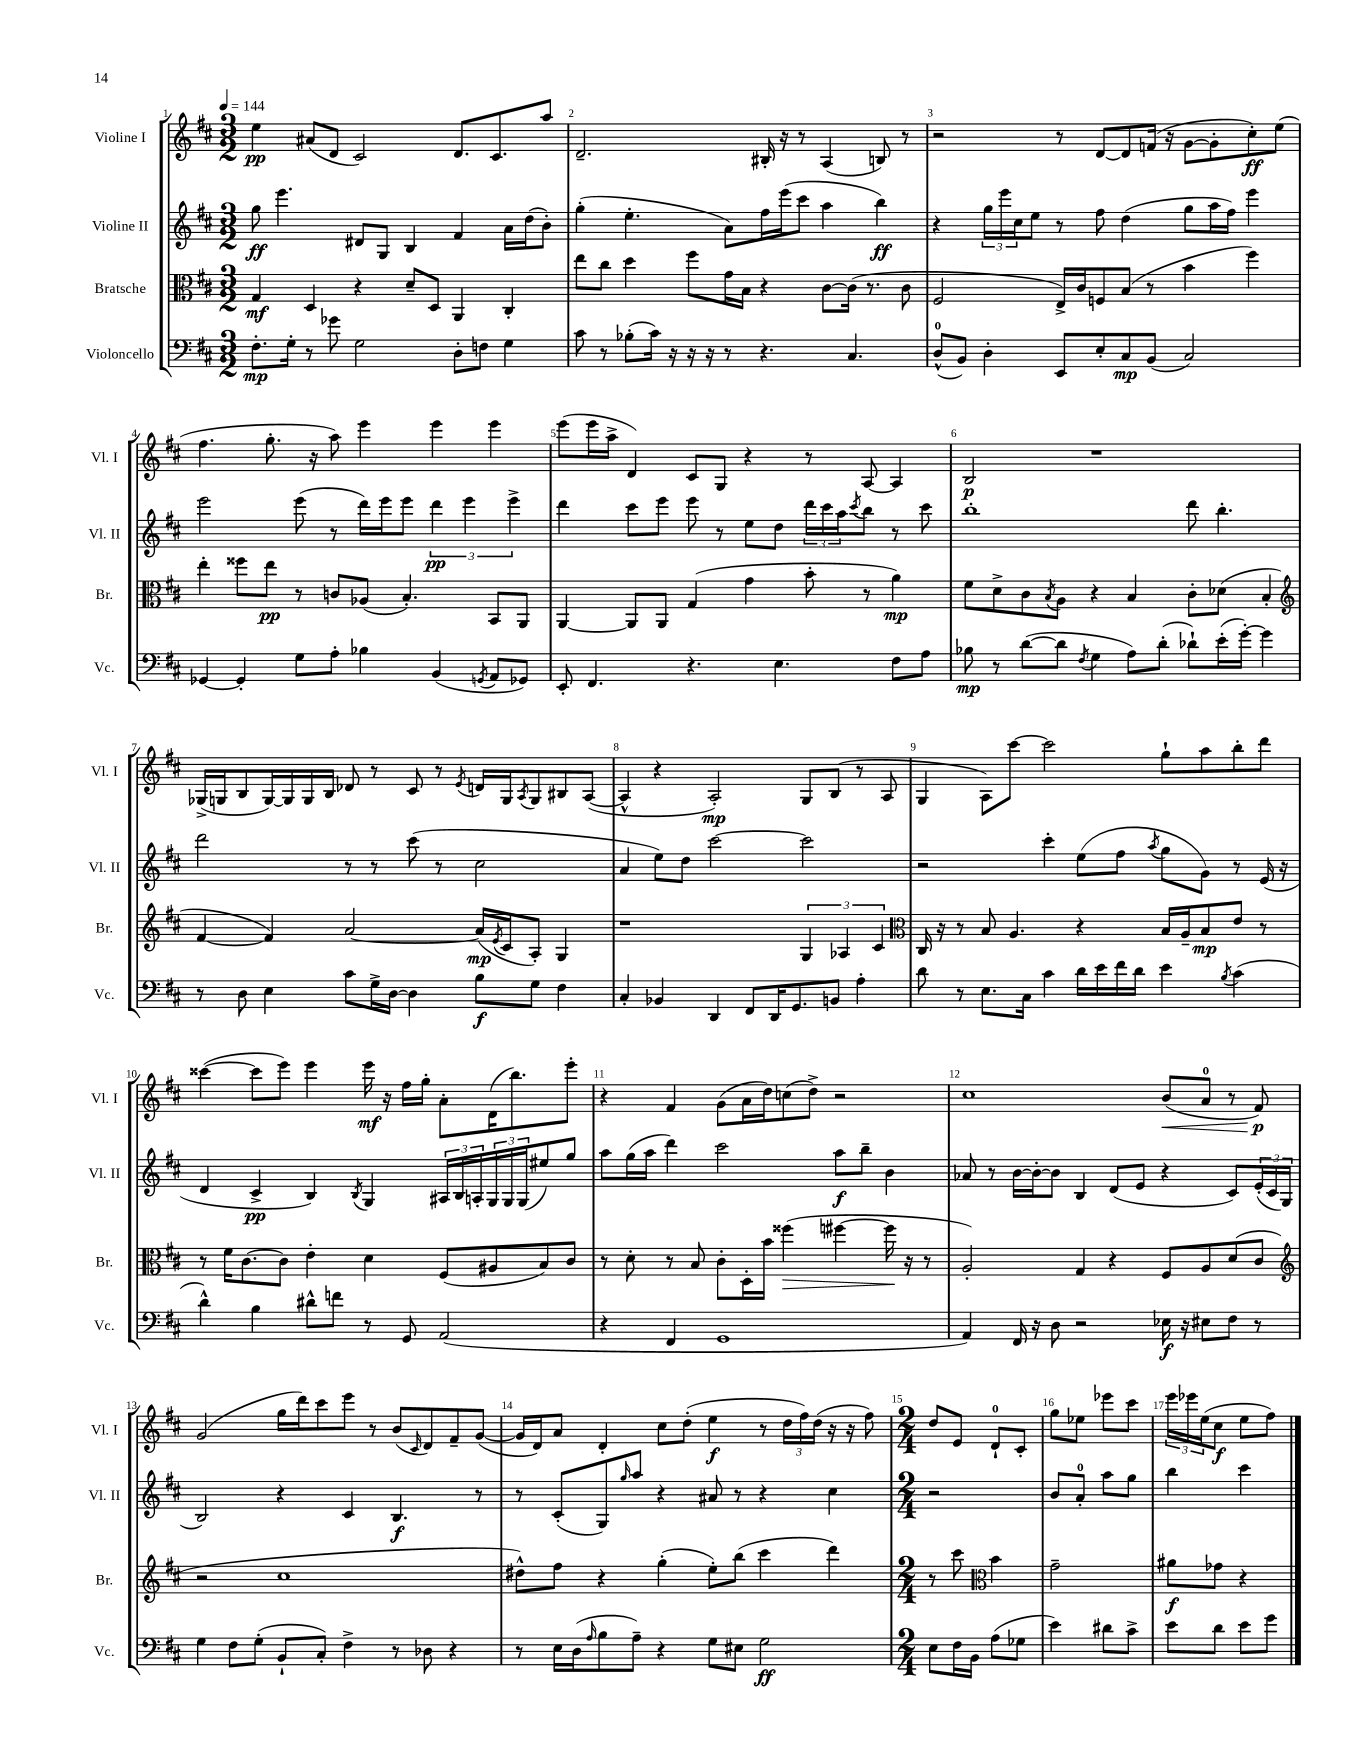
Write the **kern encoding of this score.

**kern	**dynam	**kern	**dynam	**kern	**dynam	**kern	**dynam
*part4	*part4	*part3	*part3	*part2	*part2	*part1	*part1
*staff4	*staff4	*staff3	*staff3	*staff2	*staff2	*staff1	*staff1
*I"Violoncello	*	*I"Bratsche	*	*I"Violine II	*	*I"Violine I	*
*I'Vc.	*	*I'Br.	*	*I'Vl. II	*	*I'Vl. I	*
*clefF4	*	*clefC3	*	*clefG2	*	*clefG2	*
*k[f#c#]	*	*k[f#c#]	*	*k[f#c#]	*	*k[f#c#]	*
*M3/2	*	*M3/2	*	*M3/2	*	*M3/2	*
*MM144	*	*MM144	*	*MM144	*	*MM144	*
=1	=1	=1	=1	=1	=1	=1	=1
8.F#'\L	mp	4G/	mf	8gg\	ff	4ee\	pp
.	.	.	.	4.eee\	.	.	.
16G'\Jk	.	.	.	.	.	.	.
8r	.	4D/	.	.	.	(8a#X/L	.
8g-X\	.	.	.	.	.	8d/J	.
2G\	.	4r	.	8d#X/L	.	2c#/)	.
.	.	.	.	8G/J	.	.	.
.	.	8d~/L	.	4B/	.	.	.
.	.	8D/J	.	.	.	.	.
8D'\L	.	4AA/	.	4f#/	.	8.d/L	.
8Fn\J	.	.	.	.	.	.	.
.	.	.	.	.	.	8.c#/	.
4G\	.	4C#'/	.	16a\LL	.	.	.
.	.	.	.	(16dd\J	.	.	.
.	.	.	.	8b'\J)	.	8aa/J	.
=2	=2	=2	=2	=2	=2	=2	=2
8c#\	.	8ee\L	.	(4gg'\	.	2.d~/	.
8r	.	8cc#\J	.	.	.	.	.
(8B-X'\L	.	4dd\	.	4.ee'\	.	.	.
16c#\Jk)	.	.	.	.	.	.	.
16r	.	.	.	.	.	.	.
16r	.	8ff#\L	.	.	.	.	.
16r	.	.	.	.	.	.	.
8r	.	16g\L	.	8a\L)	.	.	.
.	.	16B\JJ	.	.	.	.	.
4.r	.	4r	.	16ff#\L	.	16B#X'/	.
.	.	.	.	(16eee\J	.	16r	.
.	.	.	.	8ccc#\J	.	8r	.
.	.	[8c#\L	.	4aa\	.	(4A/	.
4.C#/	.	(16c#\Jk]	.	.	.	.	.
.	.	8.r	.	.	.	.	.
.	.	.	.	4bb\)	ff	8Bn/)	.
.	.	8c#\	.	.	.	8r	.
=3	=3	=3	=3	=3	=3	=3	=3
(8D^^/L	.	2F#/	.	4r	.	2r	.
8BB/J)	.	.	.	.	.	.	.
4D'\	.	.	.	24gg\LL	.	.	.
.	.	.	.	24eee\	.	.	.
.	.	.	.	24cc#\J	.	.	.
.	.	.	.	8ee\J	.	.	.
8EE/L	.	16E^/LL)	.	8r	.	8r	.
.	.	16c#/J	.	.	.	.	.
8E'/	.	8Fn/	.	8ff#\	.	[8d/L	.
8C#/	mp	(8B/J	.	(4dd\	.	8d/]	.
(8BB/J	.	8r	.	.	.	(16fn/Jk	.
.	.	.	.	.	.	16r	.
2C#/)	.	4b\	.	8gg\L	.	[8g\L	.
.	.	.	.	16aa\L	.	8g'\]	.
.	.	.	.	16ff#\JJ)	.	.	.
.	.	4ff#\)	.	4eee\	.	8cc#'\)	ff
.	.	.	.	.	.	(8ee\J	.
!!LO:LB:g=z
=4	=4	=4	=4	=4	=4	=4	=4
[4GG-X/	.	4ee'\	.	2eee\	.	4.ff#\	.
4GG-'/]	.	8ff##X\L	.	.	.	.	.
.	.	8ee\J	pp	.	.	8.gg'\	.
8G\L	.	8r	.	(8eee\	.	.	.
.	.	.	.	.	.	16r	.
8A'\J	.	8cn/L	.	8r	.	8aa\)	.
4B-X\	.	(8A-X/J	.	16ddd\LL)	.	4eee\	.
.	.	.	.	16eee\J	.	.	.
.	.	4.B'/)	.	8eee\J	.	.	.
(4BB/	.	.	.	6ddd\	pp	4eee\	.
.	.	.	.	6eee\	.	.	.
8qGGn/	.	.	.	.	.	.	.
8AA/L	.	8BB/L	.	.	.	4eee\	.
.	.	.	.	6eee^\	.	.	.
8GG-X/J)	.	8AA/J	.	.	.	.	.
=5	=5	=5	=5	=5	=5	=5	=5
8EE'/	.	[4AA/	.	4ddd\	.	(8eee\L	.
4.FF#/	.	.	.	.	.	16eee\L	.
.	.	.	.	.	.	16aa^\JJ	.
.	.	8AA/L]	.	8ccc#\L	.	4d/)	.
.	.	8AA/J	.	8eee\J	.	.	.
4.r	.	(4G/	.	8eee\	.	8c#/L	.
.	.	.	.	8r	.	8G/J	.
.	.	4g\	.	8ee\L	.	4r	.
4.E\	.	.	.	8dd\J	.	.	.
.	.	8b'\	.	24ddd\LL	.	8r	.
.	.	.	.	24ccc#\	.	.	.
.	.	.	.	24aa\J	.	.	.
.	.	.	.	8qccc#/	.	.	.
.	.	8r	.	8bb\J	.	[8A/	.
8F#\L	.	4a\)	mp	8r	.	4A/]	.
8A\J	.	.	.	8ccc#\	.	.	.
=6	=6	=6	=6	=6	=6	=6	=6
8B-X\	mp	8f#\L	.	1bb'	.	2B/	p
8r	.	8d^\	.	.	.	.	.
([8d\L	.	8c#\	.	.	.	.	.
.	.	8qB/	.	.	.	.	.
8d\J]	.	8A\J	.	.	.	.	.
8qF#/	.	.	.	.	.	.	.
4G\	.	4r	.	.	.	1r	.
8A\L)	.	4B/	.	.	.	.	.
(8d'\J	.	.	.	.	.	.	.
8d-X`\L)	.	8c#'\L	.	8ddd\	.	.	.
(16e'\L	.	(8d-X\J	.	4.bb'\	.	.	.
[16g'\JJ)	.	.	.	.	.	.	.
4g\]	.	4B'/	.	.	.	.	.
!!LO:LB:g=z
=7	=7	=7	=7	=7	=7	=7	=7
*	*	*clefG2	*	*	*	*	*
8r	.	[4f#/	.	2ddd\	.	(16G-X^/LL	.
.	.	.	.	.	.	16Gn/J	.
8D\	.	.	.	.	.	8B/	.
4E\	.	4f#/])	.	.	.	[16G/L)	.
.	.	.	.	.	.	16G/]	.
.	.	.	.	.	.	16G/	.
.	.	.	.	.	.	16B/JJ	.
8c#\L	.	[2a/	.	8r	.	8d-X/	.
16G^\L	.	.	.	8r	.	8r	.
[16D\JJ	.	.	.	.	.	.	.
4D\]	.	.	.	(8ccc#\	.	8c#/	.
.	.	.	.	8r	.	8r	.
.	.	.	.	.	.	8qe/	.
8B\L	f	(16a/LL]	mp	2cc#\	.	16dn/LL	.
.	.	8qe/	.	.	.	.	.
.	.	16c#/J	.	.	.	16G/J	.
.	.	.	.	.	.	8qA/	.
8G\J	.	8A'/J)	.	.	.	8G/	.
4F#\	.	4G/	.	.	.	8B#X/	.
.	.	.	.	.	.	([8A/J	.
=8	=8	=8	=8	=8	=8	=8	=8
4C#'/	.	1r	.	4a/	.	4A^^/]	.
4BB-X/	.	.	.	8ee\L)	.	4r	.
.	.	.	.	8dd\J	.	.	.
4DD/	.	.	.	[2ccc#\	.	2A'/)	mp
8FF#/L	.	.	.	.	.	.	.
16DD/K	.	.	.	.	.	.	.
8.GG/	.	.	.	.	.	.	.
.	.	6G/	.	2ccc#\]	.	8G/L	.
8BBn/J	.	.	.	.	.	(8B/J	.
.	.	6A-X/	.	.	.	.	.
4A'\	.	.	.	.	.	8r	.
.	.	6c#/	.	.	.	.	.
.	.	.	.	.	.	8A/	.
=9	=9	=9	=9	=9	=9	=9	=9
*	*	*clefC3	*	*	*	*	*
8d\	.	16C#/	.	2r	.	4G/	.
.	.	16r	.	.	.	.	.
8r	.	8r	.	.	.	.	.
8.E\L	.	8B/	.	.	.	8A\L)	.
.	.	4.A/	.	.	.	[8ccc#\J	.
16C#\Jk	.	.	.	.	.	.	.
4c#\	.	.	.	4ccc#'\	.	2ccc#\]	.
16d\LL	.	4r	.	(8ee\L	.	.	.
16e\	.	.	.	.	.	.	.
16f#\	.	.	.	8ff#\J	.	.	.
16d\JJ	.	.	.	.	.	.	.
.	.	.	.	8qaa/	.	.	.
4e\	.	16B/LL	.	8gg\L	.	8gg`\L	.
.	.	16A~/J	.	.	.	.	.
.	.	8B/	mp	8g\J)	.	8aa\	.
8qB/	.	.	.	.	.	.	.
(4c#\	.	8e/J	.	8r	.	8bb'\	.
.	.	8r	.	(16e/	.	8ddd\J	.
.	.	.	.	16r	.	.	.
!!LO:LB:g=z
=10	=10	=10	=10	=10	=10	=10	=10
4d^^\)	.	8r	.	4d/	.	([4ccc##X\	.
.	.	16f#\KL	.	.	.	.	.
.	.	[8.c#\	.	.	.	.	.
4B\	.	.	.	4c#^/	pp	8ccc##\L]	.
.	.	8c#\J]	.	.	.	8eee\J)	.
8d#X^^\L	.	4e'\	.	4B/)	.	4eee\	.
8fn\J	.	.	.	.	.	.	.
.	.	.	.	8qB/	.	.	.
8r	.	4d\	.	4G/	.	16eee\	mf
.	.	.	.	.	.	16r	.
8GG/	.	.	.	.	.	16ff#\LL	.
.	.	.	.	.	.	16gg'\JJ	.
(2AA/	.	(8F#/L	.	24A#X/LL	.	8a'\L	.
.	.	.	.	24B/	.	.	.
.	.	.	.	24An'/	.	.	.
.	.	8A#X/	.	24G/	.	(16d\K	.
.	.	.	.	24G/	.	.	.
.	.	.	.	.	.	8.bb\)	.
.	.	.	.	(24G/J	.	.	.
.	.	8B/)	.	8ee#X/)	.	.	.
.	.	8c#/J	.	8gg/J	.	8eee'\J	.
=11	=11	=11	=11	=11	=11	=11	=11
4r	.	8r	.	8aa\L	.	4r	.
.	.	8d'\	.	(16gg\L	.	.	.
.	.	.	.	16aa\JJ	.	.	.
4FF#/	.	8r	.	4ddd\)	.	4f#/	.
.	.	8B/	.	.	.	.	.
1GG	.	8c#'\L	.	2ccc#\	.	(8g\L	.
.	.	16D'\L	.	.	.	16a\L	.
.	.	16b\JJ	.	.	.	16dd\J)	.
!	!	!	!LO:HP:b	!	!	!	!
.	.	(4ff##X\	>	.	.	(8ccn\	.
.	.	.	.	.	.	8dd^\J)	.
.	.	[4ff#X\	.	8aa\L	f	2r	.
.	.	.	.	8bb~\J	.	.	.
.	.	16ff#\]	.	4b\	.	.	.
.	.	16r	]	.	.	.	.
.	.	8r	.	.	.	.	.
=12	=12	=12	=12	=12	=12	=12	=12
4AA/)	.	2A'/)	.	8a-X/	.	1cc#	.
.	.	.	.	8r	.	.	.
16FF#/	.	.	.	[16b\LL	.	.	.
16r	.	.	.	16b'\J_	.	.	.
8D\	.	.	.	8b\J]	.	.	.
2r	.	4G/	.	4B/	.	.	.
.	.	4r	.	(8d/L	.	.	.
.	.	.	.	8e/J	.	.	.
!	!	!	!	!	!	!	!LO:HP:b
16E-X\	f	8F#/L	.	4r	.	(8b/L	<
16r	.	.	.	.	.	.	.
8E#X\L	.	8A/	.	.	.	8a/J	.
8F#\J	.	(8d/	.	8c#/L)	.	8r	.
8r	.	8c#/J	.	(24e'/L	.	8f#/)	p
.	.	.	.	24c#/	.	.	.
.	.	.	.	24G/JJ	.	.	.
.	.	.	.	.	.	.	[
!!LO:LB:g=z
=13	=13	=13	=13	=13	=13	=13	=13
*	*	*clefG2	*	*	*	*	*
4G\	.	2r	.	2B/)	.	(2g/	.
8F#\L	.	.	.	.	.	.	.
(8G'\J	.	.	.	.	.	.	.
8BB`/L	.	1cc#	.	4r	.	16gg\LL	.
.	.	.	.	.	.	16ddd\J)	.
8C#'/J)	.	.	.	.	.	8ccc#\	.
4F#^\	.	.	.	4c#/	.	8eee\J	.
.	.	.	.	.	.	8r	.
8r	.	.	.	4.B/	f	(8b/L	.
.	.	.	.	.	.	16qqc#/	.
8D-X\	.	.	.	.	.	8d/)	.
4r	.	.	.	.	.	8f#~/	.
.	.	.	.	8r	.	([8g/J	.
=14	=14	=14	=14	=14	=14	=14	=14
8r	.	8dd#X^^\L)	.	8r	.	16g/LL]	.
.	.	.	.	.	.	16d/J)	.
16E\LL	.	8ff#\J	.	(8c#'/L	.	8a/J	.
(16D\J	.	.	.	.	.	.	.
16qqA/	.	.	.	.	.	.	.
8B\	.	4r	.	8G/)	.	4d'/	.
.	.	.	.	16qqgg/	.	.	.
8A~\J)	.	.	.	8aa/J	.	.	.
4r	.	(4gg'\	.	4r	.	8cc#\L	.
.	.	.	.	.	.	(8dd'\J	.
8G\L	.	8ee'\L)	.	8a#X/	.	4ee\	f
8E#X\J	.	(8bb\J	.	8r	.	.	.
2G\	ff	4ccc#\	.	4r	.	8r	.
.	.	.	.	.	.	24dd\LL	.
.	.	.	.	.	.	24ff#\)	.
.	.	.	.	.	.	(24dd\JJ	.
.	.	4ddd\)	.	4cc#\	.	16r	.
.	.	.	.	.	.	16r	.
.	.	.	.	.	.	8ff#\)	.
=15	=15	=15	=15	=15	=15	=15	=15
*M2/4	*	*M2/4	*	*M2/4	*	*M2/4	*
8E\L	.	8r	.	2r	.	8dd/L	.
16F#\L	.	8ccc#\	.	.	.	8e/J	.
16BB\JJ	.	.	.	.	.	.	.
*	*	*clefC3	*	*	*	*	*
(8A\L	.	4b\	.	.	.	8d`/L	.
8G-X\J	.	.	.	.	.	8c#'/J	.
=16	=16	=16	=16	=16	=16	=16	=16
4e\)	.	2g~\	.	8b/L	.	8gg\L	.
.	.	.	.	8a'/J	.	8ee-X\J	.
8d#X\L	.	.	.	8aa\L	.	8eee-X\L	.
8c#^\J	.	.	.	8gg\J	.	8ccc#\J	.
=17	=17	=17	=17	=17	=17	=17	=17
8e\L	.	8a#X\L	f	4bb\	.	24eee\LL	.
.	.	.	.	.	.	24eee-X\	.
.	.	.	.	.	.	(24ee\J	.
8d\J	.	8g-X\J	.	.	.	8cc#\J	f
8e\L	.	4r	.	4ccc#\	.	8ee\L	.
8g\J	.	.	.	.	.	8ff#\J)	.
==	==	==	==	==	==	==	==
*-	*-	*-	*-	*-	*-	*-	*-
